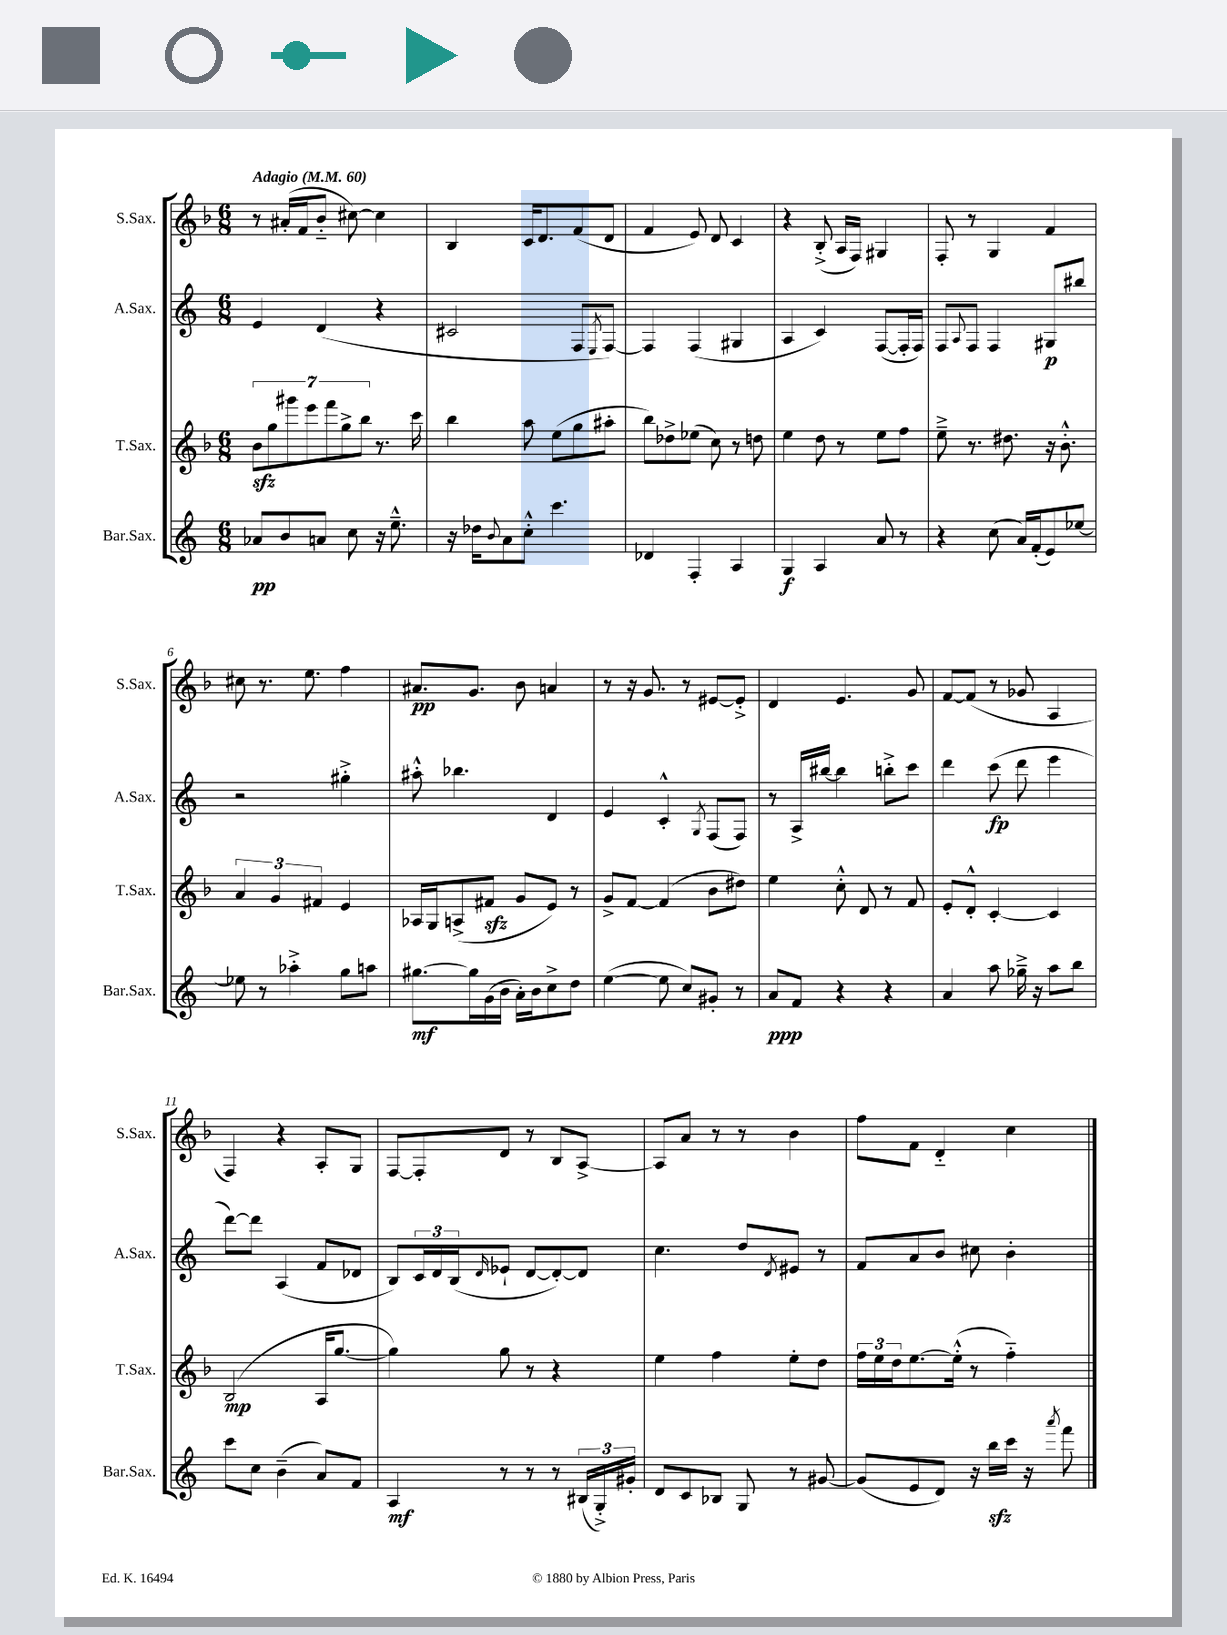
<<
\new StaffGroup <<
\new Staff = "s0" \with { instrumentName = "S.Sax." shortInstrumentName = "S.Sax." } {
    \clef treble \key f \major \numericTimeSignature \time 6/8 \tempo "Adagio" 4 = 60
    r8 ais'16-.( f'16 bes'8-_ cis''8~) cis''4 |
    bes4 c'16 d'8. f'8( d'8 |
    f'4 e'8) d'8 c'4 |
    r4 bes8-.->( a16 f16) gis4 |
    f8-. r8 g4 f'4 |
    cis''8 r8. e''8. f''4 |
    ais'8.\pp g'8. bes'8 a'4 |
    r8 r16 g'8. r8 eis'8~ eis'8-.-> |
    d'4 e'4. g'8 |
    f'8~ f'8( r8 ges'8 a4 |
    f4) r4 a8-. g8 |
    f8~ f8-. d'8 r8 bes8 a8~-> |
    a8 a'8 r8 r8 bes'4 |
    f''8 f'8 d'4-_ c''4 \bar "|." |
}
\new Staff = "s1" \with { instrumentName = "A.Sax." shortInstrumentName = "A.Sax." } {
    \clef treble \key c \major \numericTimeSignature \time 6/8
    e'4 d'4( r4 |
    cis'2 f8 \acciaccatura { e8 } f8~) |
    f4 f4( gis4 |
    a4 c'4) f8~( f16-. f16) |
    f8 \appoggiatura { a8 } f8 f4 gis8\p bis''8 |
    r2 gis''4-.-> |
    ais''8-.-^ bes''4. d'4 |
    e'4 c'4-.-^ \acciaccatura { g8 } f8( f8) |
    r8 a16-> bis''16~ bis''4 b''8-.-> c'''8 |
    d'''4 c'''8\fp( d'''8 e'''4 |
    d'''8~) d'''8 a4( f'8 des'8 |
    b8) \tuplet 3/2 { c'16 d'16 b16( } \grace { d'16 } ees'8-! d'8~ d'8~-.) d'8 |
    c''4. d''8 \acciaccatura { d'8 } eis'8 r8 |
    f'8 a'8 b'8 cis''8 b'4-. \bar "|." |
}
\new Staff = "s2" \with { instrumentName = "T.Sax." shortInstrumentName = "T.Sax." } {
    \clef treble \key f \major \numericTimeSignature \time 6/8
    \tuplet 7/4 { bes'8\sfz g''8 gis'''8 e'''8 f'''8 g''8-> bes''8 } r8. c'''16 |
    bes''4 a''8 e''8( g''8 ais''8-. |
    bes''8) des''8-> ees''8( c''8) r8 d''8 |
    e''4 d''8 r8 e''8 f''8 |
    e''8---> r8. dis''8. r16 bes'8.-.-^ |
    \tuplet 3/2 { a'4 g'4 fis'4 } e'4 |
    aes16 g16 a8->( fis'8\sfz g'8 e'8) r8 |
    g'8-> f'8~ f'4( bes'8 dis''8) |
    e''4 c''8-.-^ d'8 r8 f'8 |
    e'8-. d'8-.-^ c'4~-. c'4 |
    bes2\mp( a16 g''8.~ |
    g''4) g''8 r8 r4 |
    e''4 f''4 e''8-. d''8 |
    \tuplet 3/2 { f''16 e''16 d''16 } e''8.~ e''16-.-^( r8 f''4-_) \bar "|." |
}
\new Staff = "s3" \with { instrumentName = "Bar.Sax." shortInstrumentName = "Bar.Sax." } {
    \clef treble \key c \major \numericTimeSignature \time 6/8
    aes'8\pp b'8 a'8 c''8 r16 e''8.---^ |
    r16 des''16 \appoggiatura { b'8 } a'8 c''8-.-^ c'''4. |
    des'4 f4-. a4 |
    g4\f a4 a'8 r8 |
    r4 c''8( a'16) f'16-.( e'8) ees''8~ |
    ees''8 r8 aes''4-.-> g''8 a''8 |
    gis''8.~\mf gis''16 g'16( b'16 a'16-.) b'16 c''8-> d''8 |
    e''4~( e''8 c''8) gis'8-. r8 |
    a'8\ppp f'8 r4 r4 |
    a'4 a''8 ges''16---> r16 a''8 b''8 |
    c'''8 c''8 b'4--( a'8) f'8 |
    a4\mf r8 r8 r8 \tuplet 3/2 { bis16( g16-.->) gis'16-. } |
    d'8 c'8 bes8 g8 r8 gis'8~ |
    gis'8( e'8 d'8) r16 b''16\sfz c'''16 r16 \acciaccatura { a'''8 } f'''8 \bar "|." |
}
>>
>>
